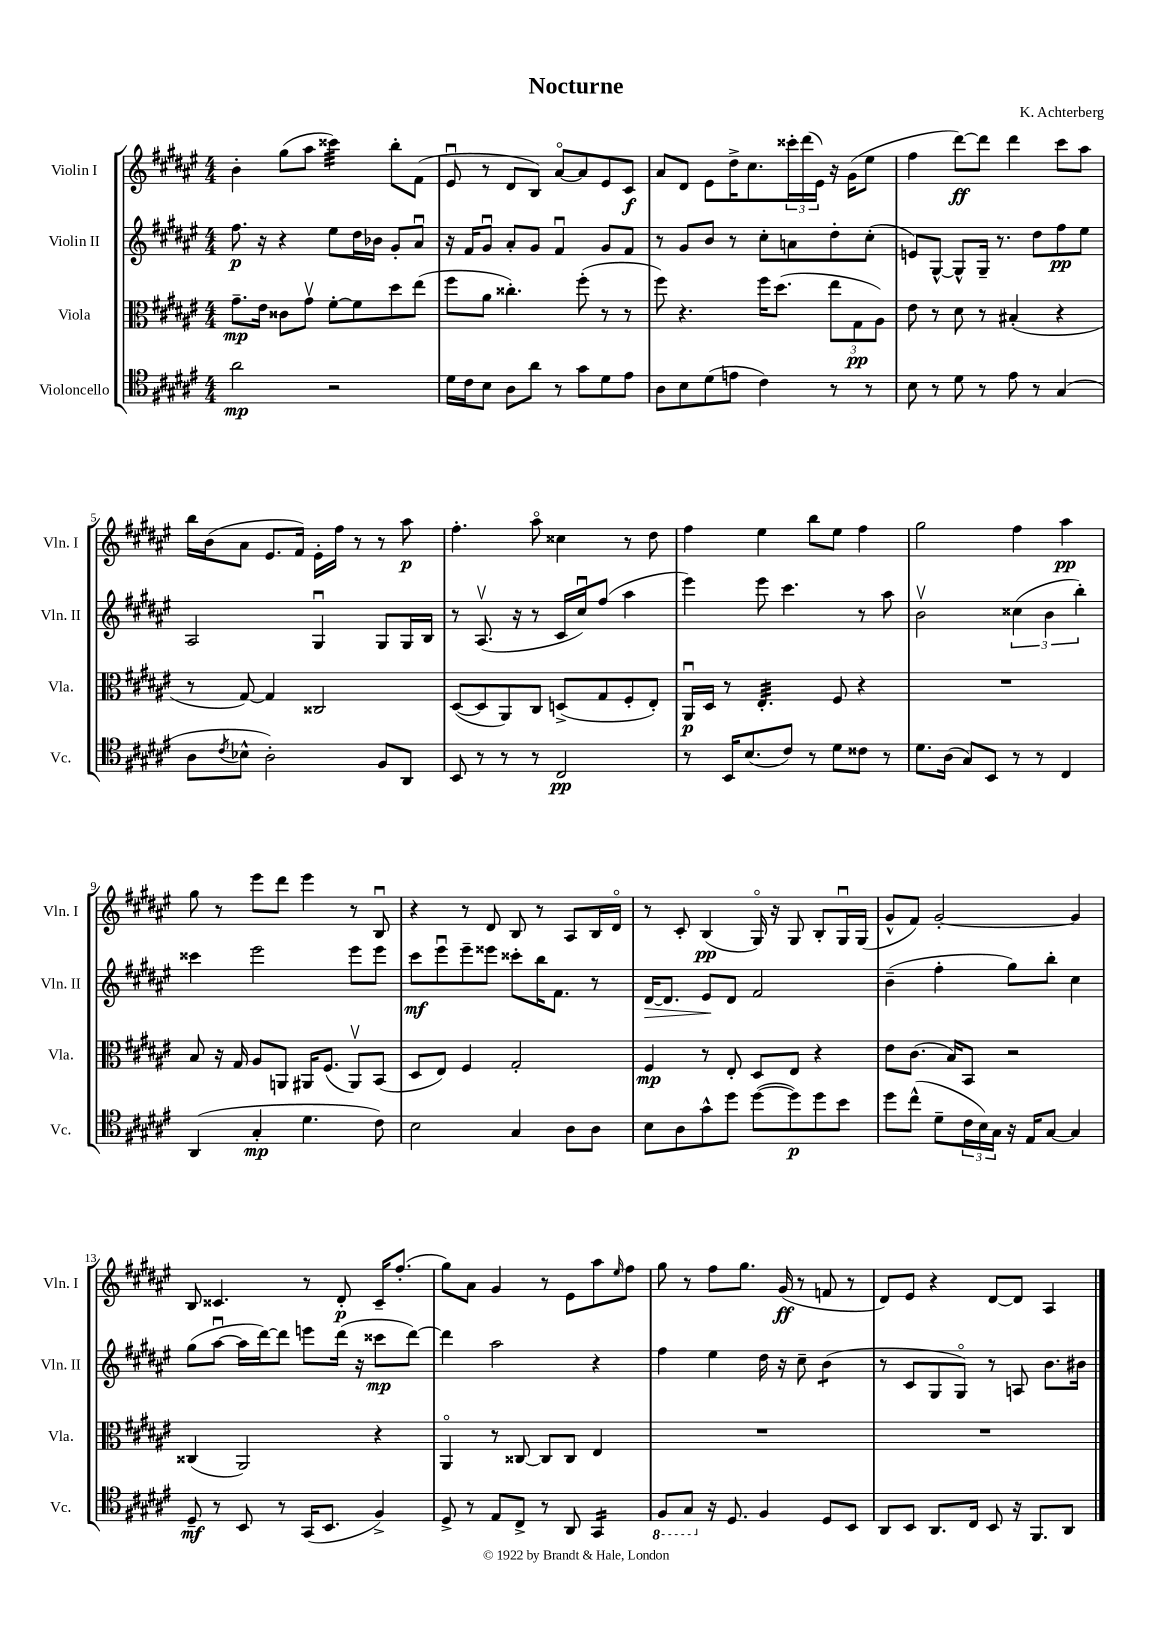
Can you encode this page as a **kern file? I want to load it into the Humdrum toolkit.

**kern	**kern	**kern	**kern
*staff4	*staff3	*staff2	*staff1
*clefC4	*clefC3	*clefG2	*clefG2
*k[f#c#g#d#a#e#]	*k[f#c#g#d#a#e#]	*k[f#c#g#d#a#e#]	*k[f#c#g#d#a#e#]
*M4/4	*M4/4	*M4/4	*M4/4
2a#	8.g#~	8.ff#	4b'
.	16e#	16r	.
.	8c##	4r	(8gg#
.	8g#v	.	8aa#
2r	[8f#'	8ee#	4ccc##)
.	8f#]	16dd#	.
.	.	16b-	.
.	8dd#	8g#'	8bb'
.	(8ee#	8a#u	(8f#
=	=	=	=
16d#	8ff#	16r	8e#u
16c#	.	16f#	.
8B	8a#	8g#u	8r
8A#	4.cc##')	8a#'	8d#
8a#	.	8g#	8B)
8r	.	4f#u	[8a#o
8g#	(8ff#'	.	8a#]
8d#	8r	8g#	8e#
8e#	8r	8f#	8c#
=	=	=	=
8A#	8ff#)	8r	8a#
8B	4.r	8g#	8d#
(8d#	.	8b	8e#
8e	.	8r	16dd#^
.	.	.	8.cc#
4c#)	16ff#	8cc#'	.
.	(8.dd#	.	.
.	.	8a	24ccc##'
.	.	.	(24ddd#
.	.	.	24e#)
8r	12ee#	8dd#'	16r
.	.	.	(16g#
.	12G#	.	.
8r	.	(8cc#'	8ee#
.	12A#)	.	.
=	=	=	=
8B	8e#	8e)	4ff#
8r	8r	[8G#^^	.
8d#	8d#	8G#^^]	[8ddd#)
8r	8r	16G#~	8ddd#]
.	.	8.r	.
8e#	(4B#'	.	4ddd#
8r	.	8dd#	.
(4G#	4r	8ff#	8ccc#
.	.	8ee#	8aa#
=	=	=	=
8A#	8r	2A#	16bb
.	.	.	(16b
8qc#	.	.	.
8B-^^	[8G#)	.	8a#
2A#')	4G#]	.	8.e#
.	.	.	16f#)
.	2C##	4G#u	16e#'
.	.	.	16ff#
.	.	.	8r
8F#	.	8G#	8r
8AA#	.	16G#	8aa#
.	.	16B	.
=	=	=	=
8BB	([8D#	8r	4.ff#'
8r	8D#]	(8.A#v	.
8r	8AA#)	.	.
.	.	16r	.
8r	8C#	8r	8aa#o
2C#	(8D^	16c#	4cc##
.	.	16cc#u)	.
.	8G#	(8ff#	.
.	8F#'	4aa#	8r
.	8E#')	.	8dd#
=	=	=	=
8r	16AA#u	4eee#)	4ff#
.	16D#	.	.
16BB	8r	.	.
(8.B	.	.	.
.	4.E#'	8eee#	4ee#
8c#)	.	4.ccc#	.
8r	.	.	8bb
8d#	8F#	.	8ee#
8c##	4r	8r	4ff#
8r	.	8aa#	.
=	=	=	=
8.d#	1r	2bv	2gg#
(16A#	.	.	.
8G#)	.	.	.
8BB	.	.	.
8r	.	(6cc##	4ff#
8r	.	.	.
.	.	6b	.
4C#	.	.	4aa#
.	.	6bb')	.
=	=	=	=
(4AA#	8B	4ccc##	8gg#
.	16r	.	8r
.	16G#	.	.
4G#'	8A#	2eee#	8eee#
.	8AA	.	8ddd#
4.d#	16AA#	.	4eee#
.	(8.F#	.	.
.	8AA#v)	8eee#	8r
8c#)	(8BB	8eee#	8Bu
=	=	=	=
2B	8D#	8ccc#	4r
.	8E#)	8eee#u	.
.	4F#	8eee#~	8r
.	.	8eee##	8d#
4G#	2G#'	8ccc##'	8B
.	.	16bb	8r
.	.	8.f#	.
8A#	.	.	8A#
8A#	.	8r	16B
.	.	.	16d#o
=	=	=	=
8B	4F#	[16d#	8r
.	.	8.d#]	.
8A#	.	.	8c#'
8g#^^	8r	8e#	(4B
8dd#	8E#'	8d#	.
([8dd#	8D#	2f#	16G#o)
.	.	.	16r
8dd#])	8E#	.	8G#
8dd#	4r	.	8B'
8b	.	.	16G#u
.	.	.	(16G#
=	=	=	=
8dd#	8e#	(4b~	8g#^^
(8cc#^^	(8.c#	.	8f#)
8d#~	.	4ff#'	[2g#'
.	16B)	.	.
24c#	8BB	.	.
24B)	.	.	.
24G#	.	.	.
16r	2r	8gg#)	.
16E#	.	.	.
[8G#	.	8bb'	.
4G#]	.	4cc#	4g#]
=	=	=	=
8D#~	(4C##	(8gg#	8B
8r	.	[8aa#u	4.c##
8BB	2AA#)	16aa#]	.
.	.	[16ddd#)	.
8r	.	8ddd#]	.
(16GG#	.	8eee	8r
8.BB	.	.	.
.	.	(16ddd#	8d#'
.	.	16r	.
4F#^)	4r	8ccc##	16c##~
.	.	.	(8.ff#'
.	.	[8ddd#)	.
=	=	=	=
8D#^	4AA#o	4ddd#]	8gg#)
8r	.	.	8a#
8E#	8r	2aa#	4g#
8C#^	[8C##	.	.
8r	8C##]	.	8r
8AA#	8C##	.	8e#
4GG#	4E#	4r	8aa#
.	.	.	16qqee#
.	.	.	8ff#
=	=	=	=
8FF#	1r	4ff#	8gg#
8GG#	.	.	8r
16r	.	4ee#	8ff#
8.D#	.	.	.
.	.	.	8.gg#
4F#	.	16dd#	.
.	.	16r	(16g#
.	.	8cc#~	8r
8D#	.	(4b	8f
8BB	.	.	8r
=	=	=	=
8AA#	1r	8r	8d#)
8BB	.	8c#	8e#
8.AA#	.	8G#	4r
.	.	8G#o)	.
16C#	.	.	.
8BB	.	8r	[8d#
16r	.	8A	8d#]
8.FF#	.	.	.
.	.	8.b	4A#
8AA#	.	.	.
.	.	16b#	.
==	==	==	==
*-	*-	*-	*-
